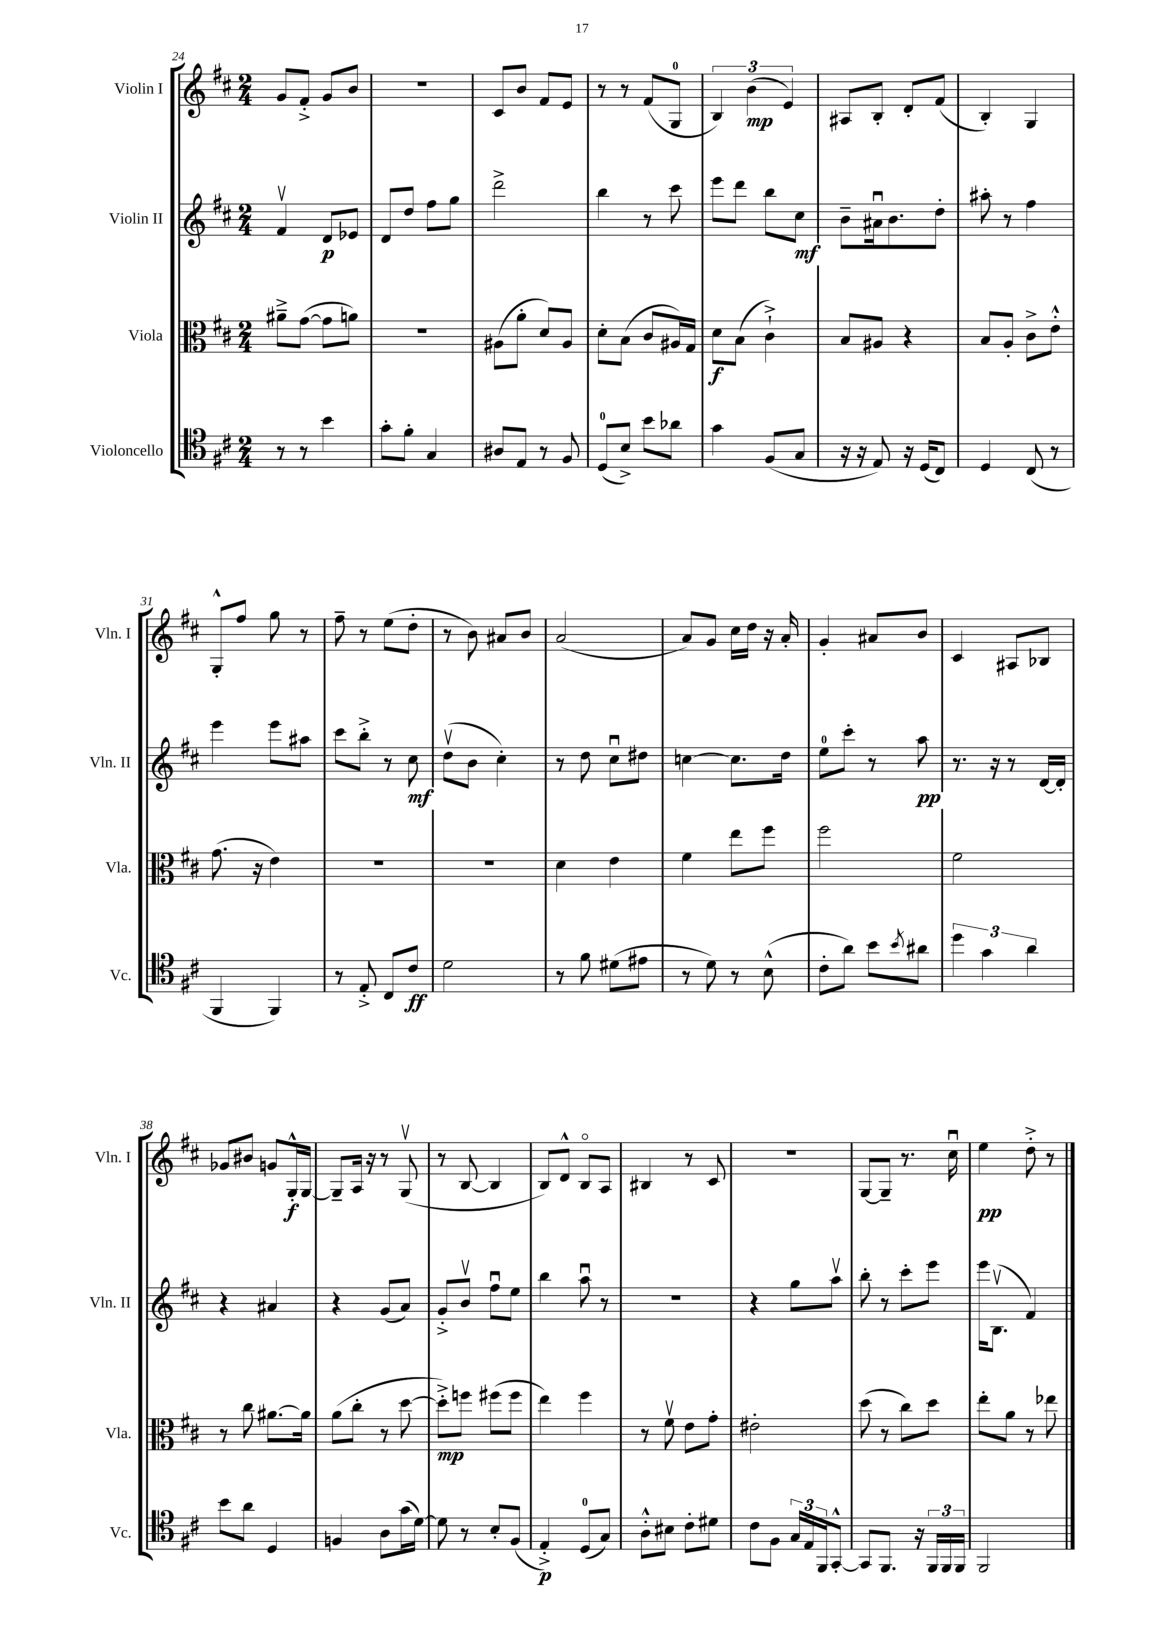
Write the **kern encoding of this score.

**kern	**kern	**kern	**kern
*staff4	*staff3	*staff2	*staff1
*clefC4	*clefC3	*clefG2	*clefG2
*k[f#c#]	*k[f#c#]	*k[f#c#]	*k[f#c#]
*M2/4	*M2/4	*M2/4	*M2/4
8r	8a#~^	4f#v	8g
8r	([8g	.	8f#'^
4b	8g]	8d	8g
.	8a)	8e-	8b
=	=	=	=
8g'	2r	8d	2r
8f#'	.	8dd	.
4G	.	8ff#	.
.	.	8gg	.
=	=	=	=
8A#	(8A#	2ddd^	8c#
8E	8a'	.	8b
8r	8d)	.	8f#
8F#	8A#	.	8e
=	=	=	=
(8D	8d'	4bb	8r
8B^)	(8B	.	8r
8b	8c#	8r	(8f#
8a-	16A#)	8ccc#	8G
.	16G	.	.
=	=	=	=
4g	8d	8eee	6B)
.	(8B	8ddd	.
.	.	.	(6b
(8F#	4c#`^)	8bb	.
.	.	.	6e)
8G	.	8cc#	.
=	=	=	=
16r	8B	8b~	8A#
16r	.	.	.
8E)	8A#	16a#u	8B'
.	.	8.b	.
16r	4r	.	8d'
(16D	.	.	.
8C#)	.	8dd'	(8f#
=	=	=	=
4D	8B	8aa#'	4B')
.	8A'	8r	.
(8C#	8c#^	4ff#	4G
8r	8e'^^	.	.
=	=	=	=
4FF#	(8.g	4eee	8G'^^
.	.	.	8ff#
.	16r	.	.
4FF#)	4e)	8eee	8gg
.	.	8aa#	8r
=	=	=	=
8r	2r	8ccc#	8ff#~
8E'^	.	8bb'^	8r
8C#	.	8r	(8ee
8c#	.	8cc#	8dd'
=	=	=	=
2d	2r	(8ddv	8r
.	.	8b	8b)
.	.	4cc#')	8a#
.	.	.	8b
=	=	=	=
8r	4d	8r	(2a
8f#	.	8dd	.
(8d#	4e	8cc#u	.
8e#	.	8dd#	.
=	=	=	=
8r	4f#	[4cc	8a)
8d)	.	.	8g
8r	8ee	8.cc]	16cc#
.	.	.	16dd
(8B^^	8ff#	.	16r
.	.	16dd	16a'
=	=	=	=
8c#'	2ff#	8ee	4g'
8a)	.	8ccc#'	.
8b	.	8r	8a#
8qb	.	.	.
8a#	.	8aa	8b
=	=	=	=
6dd	2f#	8.r	4c#
6g	.	.	.
.	.	16r	.
.	.	8r	8A#
6a	.	.	.
.	.	[16d	8B-
.	.	16d']	.
=	=	=	=
8b	8r	4r	8g-
8a	8cc#	.	8b#
4D	[8.a#	4a#	8g
.	.	.	16G'^^
.	16a#]	.	[16G
=	=	=	=
4F	(8a	4r	8G~]
.	8cc#'	.	16A
.	.	.	16r
8A	8r	(8g	8r
(16g	[8dd	8a)	(8Gv
[16d)	.	.	.
=	=	=	=
8d]	8dd'^])	8g'^	8r
8r	8ff	8bv	[8B
8B'	(8ff#	8ff#u	4B]
(8F#	8ff#	8ee	.
=	=	=	=
4E'^)	4ee)	4bb	8B)
.	.	.	8d^^
(8D	4ff#	8aau	8Bo
8G)	.	8r	8A
=	=	=	=
8A'^^	8r	2r	4B#
8B#	8f#v	.	.
8c#'	8e	.	8r
8d#	8g'	.	8c#
=	=	=	=
8c#	2e#'	4r	2r
8F#	.	.	.
24G	.	8gg	.
24E	.	.	.
24FF#	.	.	.
[8GG'^^	.	8aav	.
=	=	=	=
8GG]	(8dd	8bb'	[8G
8.FF#	8r	8r	8G~]
.	8cc#)	8ccc#'	8.r
16r	.	.	.
24FF#	8dd	8eee	.
24FF#	.	.	.
.	.	.	16cc#u
24FF#	.	.	.
=	=	=	=
2FF#	8ee'	16eee	4ee
.	.	(8.Bv	.
.	8a	.	.
.	8r	4f#)	8dd'^
.	8ee-	.	8r
==	==	==	==
*-	*-	*-	*-
